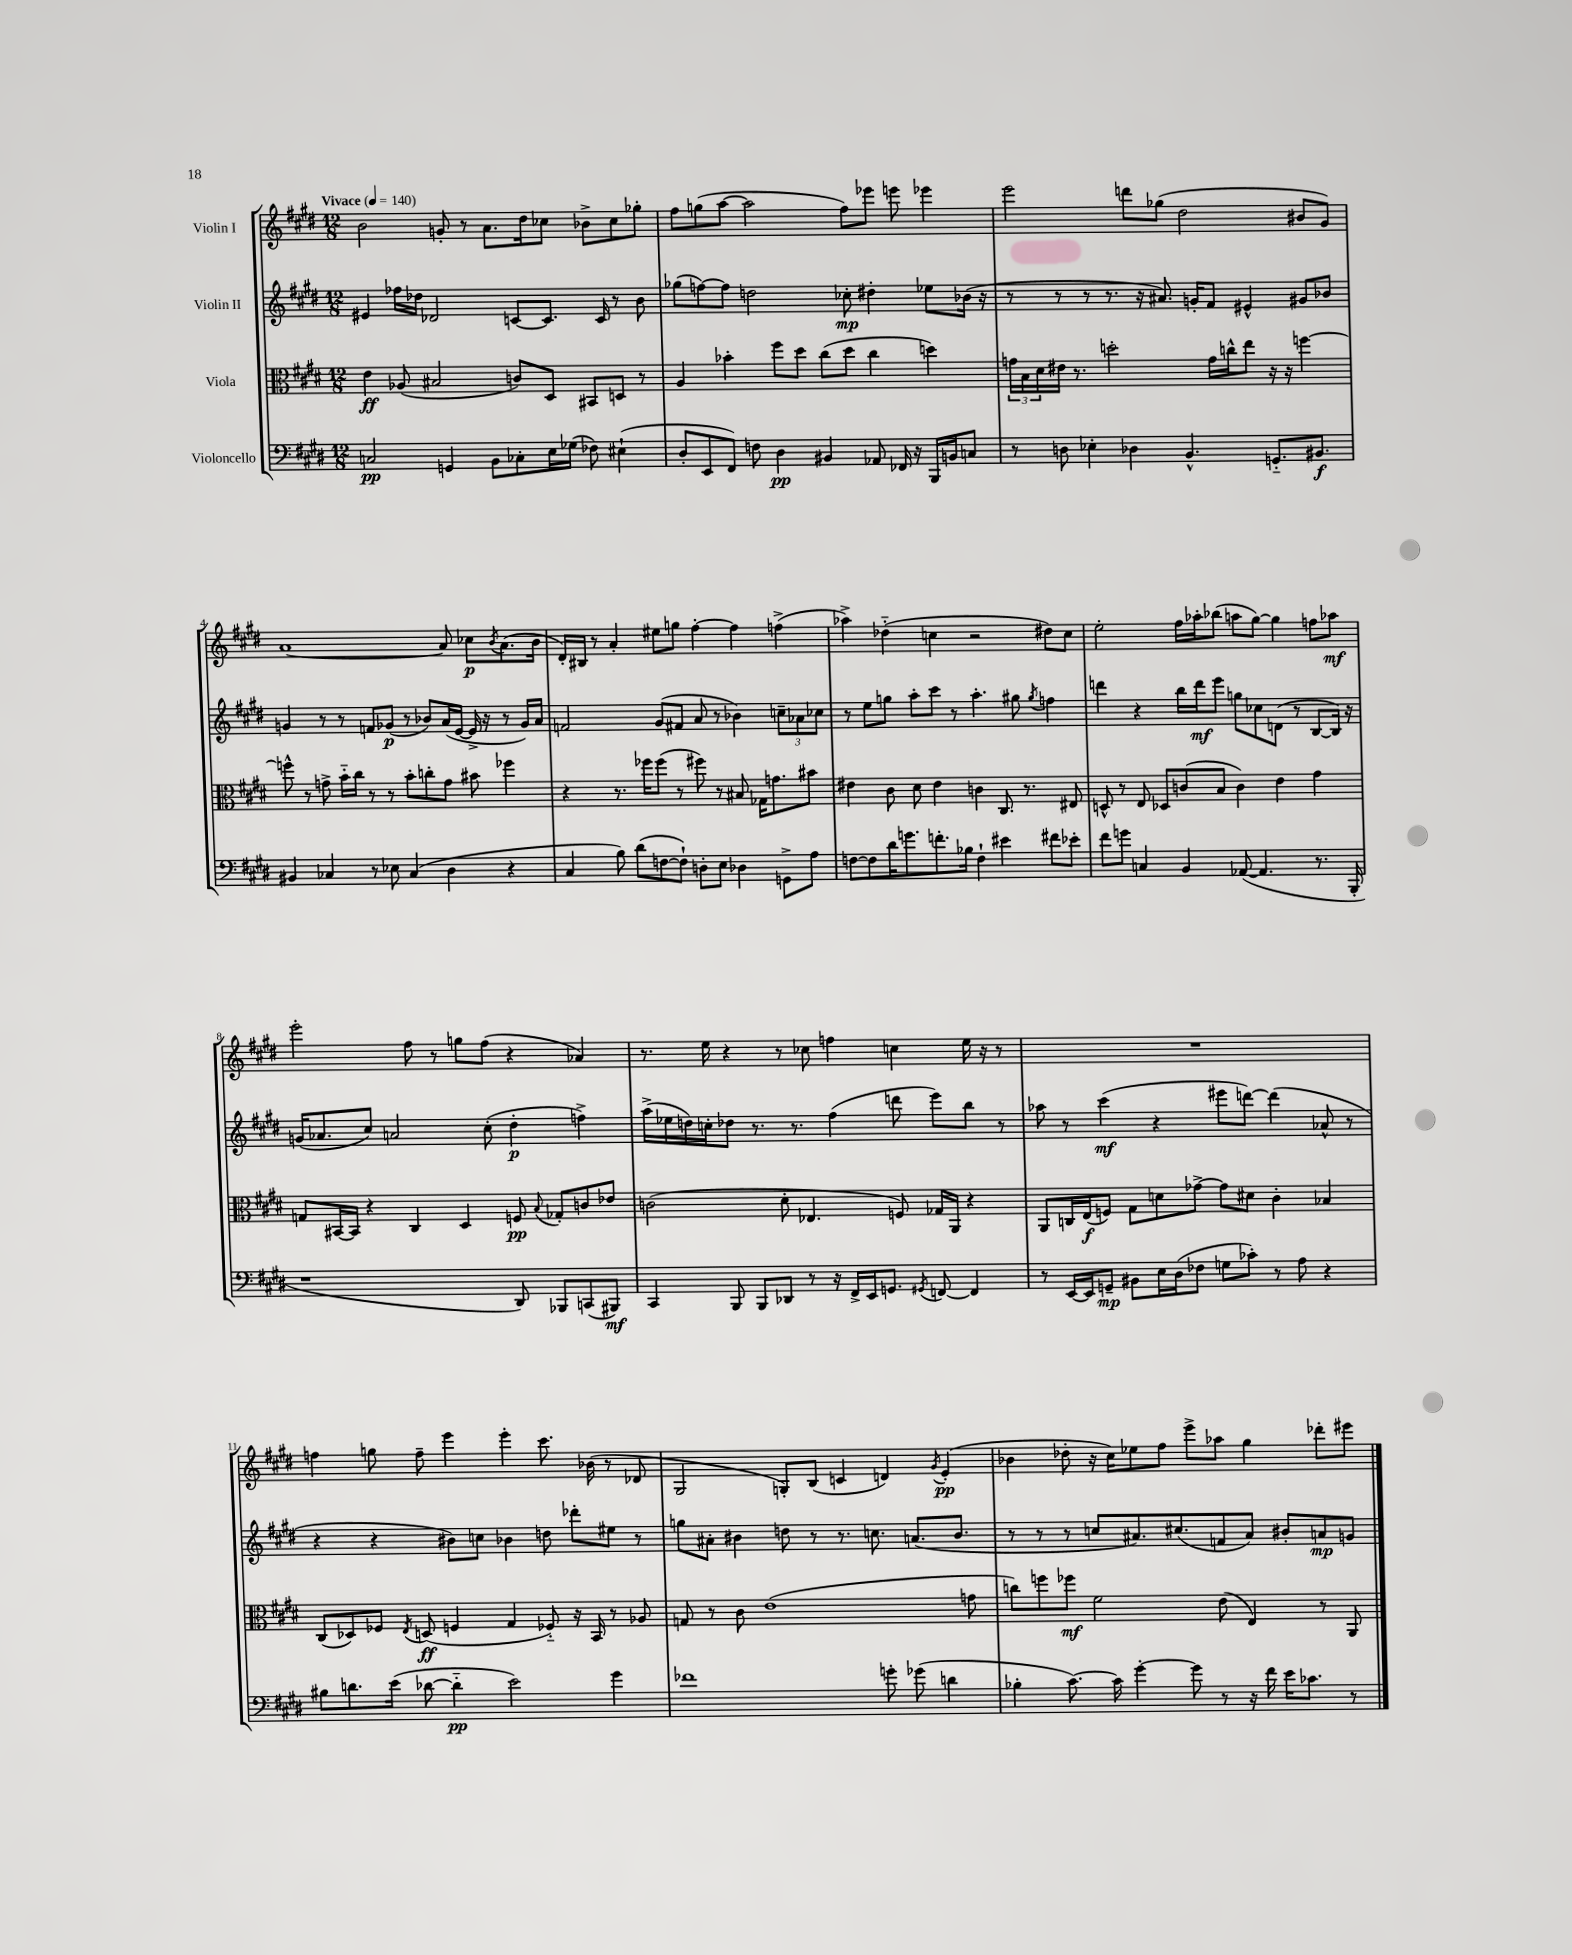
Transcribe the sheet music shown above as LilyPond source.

<<
\new StaffGroup <<
\new Staff = "s0" \with { instrumentName = "Violin I" } {
    \clef treble \key e \major \numericTimeSignature \time 12/8 \tempo "Vivace" 4 = 140
    b'2 g'8-. r8 a'8. dis''16 ces''8 bes'8-> ces''8 ges''8-. |
    fis''8 g''8( a''8~ a''2 fis''8) ees'''8 e'''8 ees'''4 |
    e'''2 d'''8 ges''8( dis''2 bis'8 gis'8) |
    a'1~ a'8 ces''8\p \acciaccatura { b'8 } a'8.( b'16 |
    dis'16-.) bis16 r8 a'4-. eis''8 g''8 fis''4~-. fis''4 f''4->( |
    aes''4->) des''4-_( c''4 r2 dis''8) c''8 |
    e''2-. fis''16 aes''16-. bes''8( a''8 gis''8~) gis''4 f''8 aes''8\mf |
    e'''2-. fis''8 r8 g''8 fis''8( r4 aes'4) |
    r8. e''16 r4 r8 ces''8 f''4 c''4 e''16 r16 r8 |
    R1. |
    f''4 g''8 f''8-- e'''4 e'''4-. cis'''8. bes'16( r8 des'8 |
    gis2 g8-.) b8( c'4 d'4) \acciaccatura { gis'8 } e'4-.\pp( |
    bes'4 des''8-. r16 cis''16) ees''8 fis''8 e'''8-> aes''8 gis''4 des'''8-. eis'''8 \bar "|." |
}
\new Staff = "s1" \with { instrumentName = "Violin II" } {
    \clef treble \key e \major \numericTimeSignature \time 12/8
    eis'4 fes''16 des''16 des'2 c'8~ c'8. c'16 r8 b'8 |
    ges''8( f''8~) f''8 d''2 ces''8-.\mp dis''4-. ees''8 bes'16( r16 |
    r8 r8 r8 r8. r16 ais'8.) g'16-. fis'8 eis'4-^ gis'8 bes'8 |
    g'4 r8 r8 f'8 ges'8\p( r8 bes'8) a'16( e'16~ e'16-> r16 r8 ges'16) a'16 |
    f'2 gis'8( fis'8 a'8 r8 bes'4) \tuplet 3/2 { c''8-- aes'8 ces''8 } |
    r8 e''8 g''8 a''8-. cis'''8 r8 a''4.-. gis''8 \acciaccatura { gis''8 } f''4 |
    d'''4 r4 b''16 d'''16\mf e'''8 g''8 ces''8 d'8( r8 b8~ b16) r16 |
    g'16( aes'8. cis''8) a'2 cis''8-.( dis''4-.\p f''4->) |
    a''16->( ees''16 d''16) c''16-. des''8 r8. r8. fis''4( d'''8 e'''8) b''8 r8 |
    aes''8 r8 cis'''4\mf( r4 eis'''8 d'''8~) d'''4( aes'8-^ r8 |
    r4 r4 bis'8) c''8 bes'4 d''8 des'''8-. eis''8 r8 |
    g''8 ais'8-. bis'4 d''8 r8 r8. c''8. a'8.( bis'8. |
    r8 r8 r8 c''8 ais'8.) cis''8.( f'8 ais'8) bis'8-. a'8\mp g'8 \bar "|." |
}
\new Staff = "s2" \with { instrumentName = "Viola" } {
    \clef alto \key e \major \numericTimeSignature \time 12/8
    e'4\ff aes8( bis2 c'8) dis8 bis,8 d8 r8 |
    a4 bes'4-. fis''8 dis''8 cis''8( dis''8 cis''4 d''4) |
    \tuplet 3/2 { g'16 b16 dis'16 } eis'16 r8. d''2-. g'16 c''16-^ e''8 r16 r16 f''4~ |
    f''8-^ r8 g'8-> b'16-_ cis''16 r8 r8 b'8-. c''8-. g'8 bis'8 fes''4 |
    r4 r8. fes''16 fes''8( r8 fis''8) r8 bis8 ges16 g'8. bis'8 |
    eis'4 cis'8 dis'8 eis'4 c'4 cis8. r8. eis8 |
    d8-^ r8 e8 des8 c'8( b8 c'4) e'4 gis'4 |
    g8 bis,16~ bis,16 r4 cis4 dis4 f8\pp \appoggiatura { b8 } ges8-. c'8 ees'8 |
    c'2( dis'8-. ees4. f8) ges16 a,16 r4 |
    a,8 c16 e16\f( f8) gis8 d'8 ges'8~-> ges'8 dis'8 cis'4-. bes4 |
    cis8( des8) fes8 \acciaccatura { e8 } d8\ff( f4 gis4 fes8-_) r16 b,16 r8 aes8 |
    g8 r8 cis'8 e'1( g'8 |
    c''8) f''8 fes''8\mf fis'2 e'8( e4) r8 a,8 \bar "|." |
}
\new Staff = "s3" \with { instrumentName = "Violoncello" } {
    \clef bass \key e \major \numericTimeSignature \time 12/8
    c2\pp g,4 b,8 ces8-. e16 ges16( fes8) eis4-!( |
    dis8-. e,8 fis,8) f8 dis4\pp bis,4 aes,8 fes,16 r16 b,,16 b,16 c8 |
    r8 d8 ees4-. des4 b,4.-^ g,8.-_ bis,8.\f |
    bis,4 ces4 r8 ees8 ces4( dis4 r4 |
    cis4 b8) dis'8( f8~ f8-!) d8-. e8 des4 g,8-> a8 |
    f8~ f8 dis'16 g'8. f'8.-. bes16 f4-! eis'4 fis'8 ees'8-. |
    fis'8 g'8 c4 b,4 aes,8~( aes,4. r8. b,,16-. |
    r1 dis,8) bes,,8 c,8( bis,,8\mf) |
    cis,4 b,,8 b,,8 des,8 r8 r16 fis,16-> e,16 g,8. \acciaccatura { gis,8 } f,8~ f,4 |
    r8 e,16~ e,16 g,8--\mp bis,8 e16 dis16( fes8 g8 ces'8-.) r8 a8 r4 |
    bis8 d'8. e'16( des'8~ des'4-_\pp e'2) gis'4 |
    fes'1 g'8-. ges'8( d'4 |
    bes4-. cis'8.~) cis'16 gis'4~-. gis'8 r8 r16 fis'16 e'16 ces'8. r8 \bar "|." |
}
>>
>>
